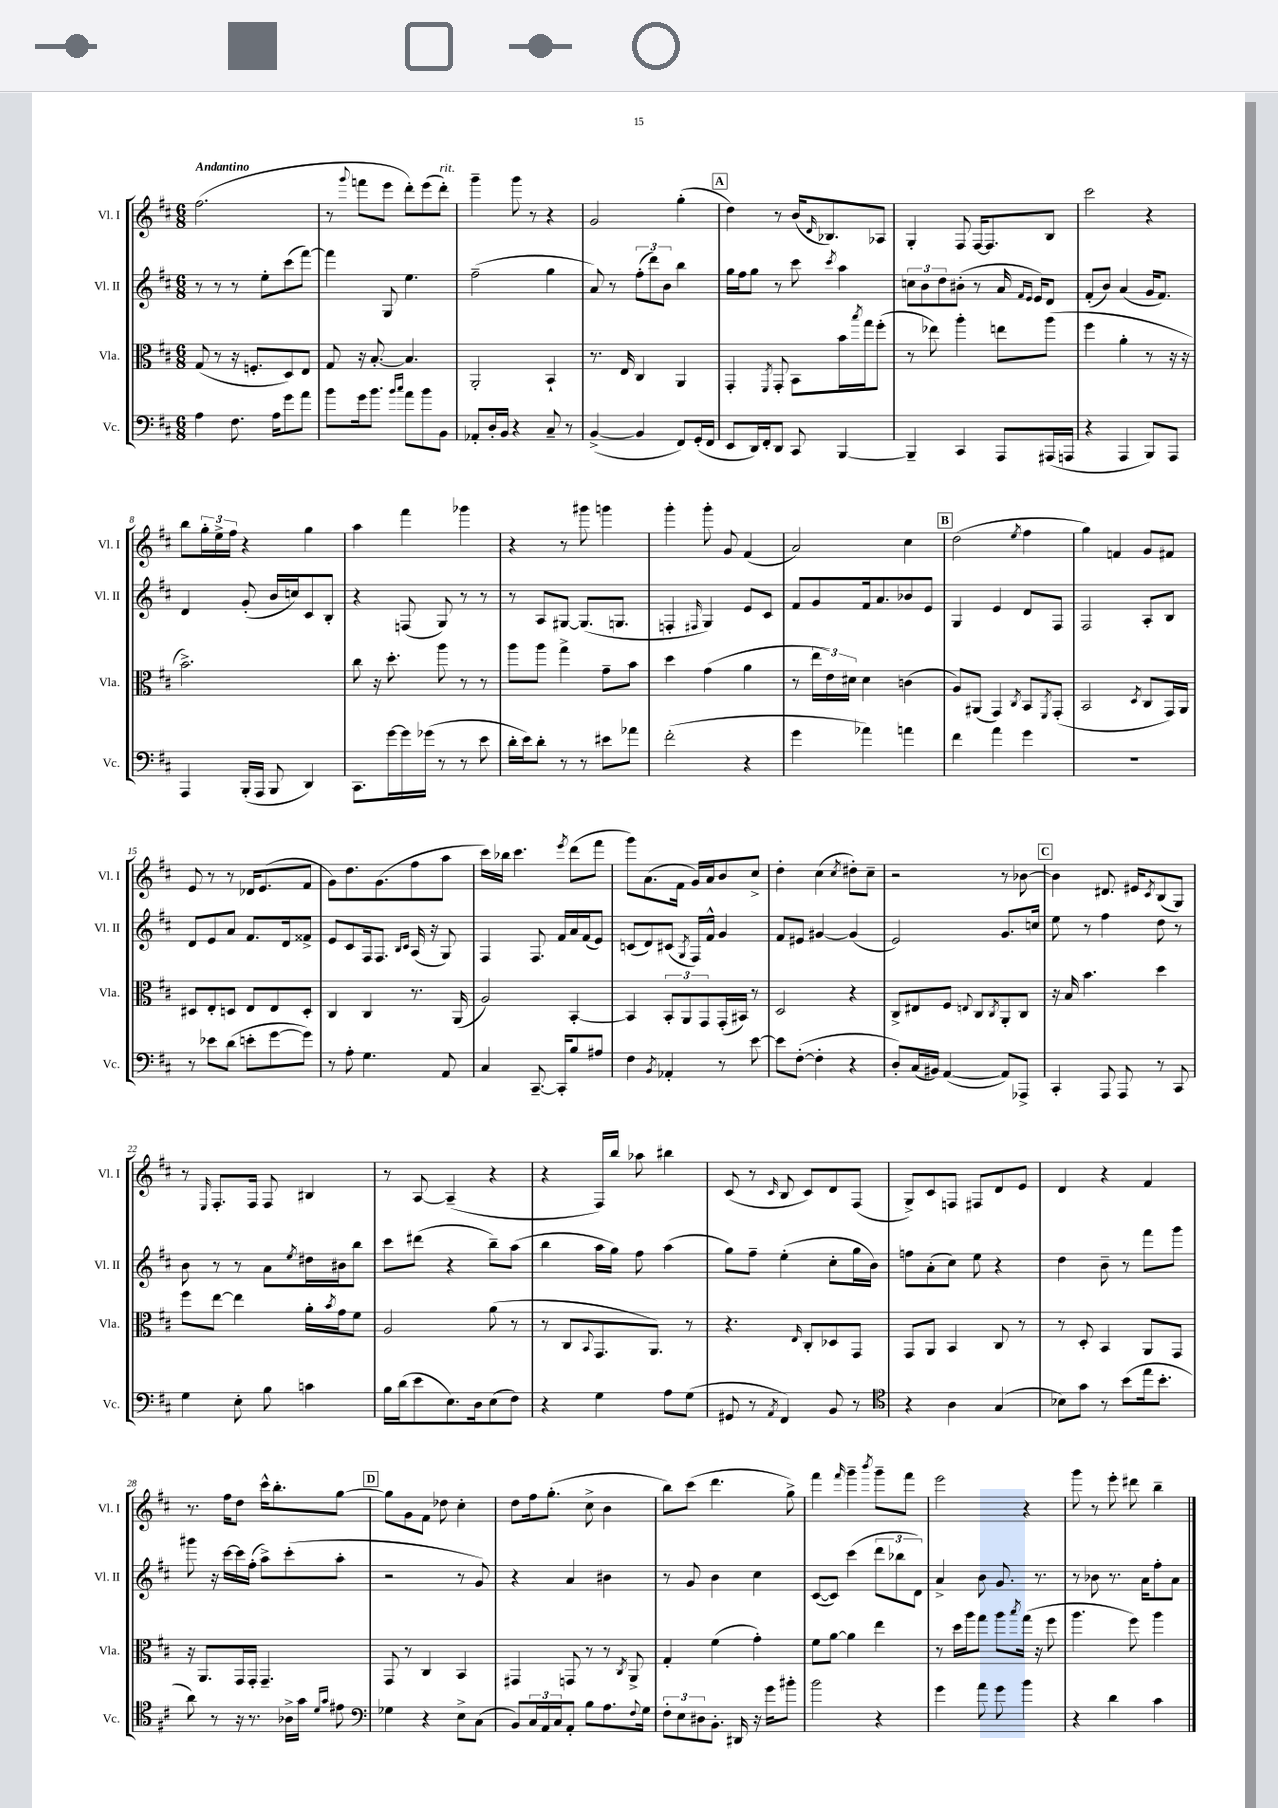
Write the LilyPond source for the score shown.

<<
\new StaffGroup <<
\new Staff = "s0" \with { instrumentName = "Vl. I" shortInstrumentName = "Vl. I" } {
    \clef treble \key d \major \numericTimeSignature \time 6/8 \tempo "Andantino"
    fis''2.( |
    r8 \appoggiatura { g'''8 } f'''8 e'''8 d'''8-.) e'''8( d'''8-.^\markup { \italic "rit." }) |
    g'''4-- g'''8 r8 r4 |
    g'2 g''4-.( |
    \mark \markup { \box "A" } d''4) r8 b'16( \grace { d'16 } bes8.) aes8 |
    g4-. fis8 fis16~ fis8. b8 |
    cis'''2 r4 |
    b''8 \tuplet 3/2 { g''16-. e''16-> fis''16 } r4 g''4 |
    a''4 fis'''4 ges'''4 |
    r4 r8 gis'''8 g'''4 |
    g'''4-. g'''8-. g'8 fis'4( |
    a'2) cis''4 |
    \mark \markup { \box "B" } d''2( \acciaccatura { e''8 } fis''4 |
    g''4) f'4 g'8 fis'8 |
    e'8 r8 r8 des'16 e'8.( fis'8 |
    g'8) d''8. g'8.( fis''8 a''8 |
    cis'''16) bes''16 cis'''4. \acciaccatura { e'''8 } d'''8( fis'''8 |
    g'''8) a'8.( fis'16 g'16) a'16 b'8 cis''8-> |
    d''4-. cis''4( \acciaccatura { cis''8 } dis''8-.) cis''8-- |
    r2 r8 bes'8~ |
    \mark \markup { \box "C" } bes'4 dis'8. eis'16 \acciaccatura { cis'8 } b8( g8) |
    r8 \grace { e16 } fis8.-. fis16 fis8 bis4 |
    r8 a8~ a4--( r4 |
    r4 fis16) b''16 aes''8 bis''4 |
    cis'8( r8 \grace { cis'16 } b8 cis'8) d'8 fis8( |
    g8->) cis'8 f8 fis8 d'8 e'8 |
    d'4 r4 fis'4 |
    r8. fis''16 d''8 cis'''16-^ b''8.-. g''8~ |
    \mark \markup { \box "D" } g''8 g'8 fis'8 des''8 cis''4-. |
    d''8 fis''16 g''8.-.( cis''8-> b'4 |
    b''8) cis'''8( d'''4. g''8->) |
    fis'''4 \grace { fis'''16 } g'''4-- \acciaccatura { b'''8 } g'''8-- fis'''8 |
    e'''2 r4 |
    g'''8 r8 e'''8-. dis'''8 b''4-- \bar "|." |
}
\new Staff = "s1" \with { instrumentName = "Vl. II" shortInstrumentName = "Vl. II" } {
    \clef treble \key d \major \numericTimeSignature \time 6/8
    r8 r8 r8 e''8-. cis'''8( fis'''8~) |
    fis'''4 g8 e''4. |
    fis''2--( g''4 |
    a'8) r8 \tuplet 3/2 { fis''8-.( d'''8) b'8 } b''4 |
    \mark \markup { \box "A" } g''16 fis''16 g''8 r8 cis'''8 \acciaccatura { cis'''8 } a''4 |
    \tuplet 3/2 { c''8 b'8 d''8 } bis'8-.( r8 a'16 \grace { fis'16 e'16 } e'16) d'8 |
    fis'8-.( b'8) a'4( g'16 fis'8.) |
    d'4 g'8-.( b'16 c''16) cis'8 b8-. |
    r4 f8( g8) r8 r8 |
    r8 a8 gis8~ gis8.( g8. |
    f4-. \grace { fis16 } g4) e'8 cis'8 |
    fis'8 g'8 fis'16 a'8. bes'8 e'8 |
    \mark \markup { \box "B" } g4 e'4 d'8 fis8 |
    fis2 a8-. b8 |
    d'8 e'8 a'8 fis'8. d'16 fisis'8-> |
    e'8 cis'8 fis16 fis8. \grace { b16 cis'16 } a16( r16 g8) |
    fis4 fis8. fis'16 a'16 fis'16( e'8) |
    c'8( d'8) cis'8( \acciaccatura { g8 } fis16) fis'16-^ g'4 |
    fis'8 eis'8 gis'4~ gis'4( |
    e'2) g'8. c''16 |
    \mark \markup { \box "C" } e''8 r8 fis''4 d''8 r8 |
    b'8 r8 r8 a'8 \acciaccatura { e''8 } dis''16 bis'16 b''8 |
    cis'''8 dis'''8( r4 b''8--) a''8( |
    b''4 a''16 g''16) fis''8 a''4( |
    g''8) fis''8-- e''4-.( cis''8-. g''16 b'16) |
    f''8 a'8-.( cis''8) e''8 r4 |
    d''4 b'8-- r8 fis'''8 g'''8 |
    gis'''8 r16 cis'''16~ cis'''16 fis''16-.( a''8->) cis'''8-.( a''8-. |
    \mark \markup { \box "D" } r2 r8 g'8) |
    r4 a'4 bis'4 |
    r8 g'8 b'4 cis''4 |
    cis'8~( cis'8) cis'''4( \tuplet 3/2 { d'''8 bes''8 d'8) } |
    a'4-> b'8 g'8. r8. |
    r8 bes'8 r8. a'16 fis''8-. a'8 \bar "|." |
}
\new Staff = "s2" \with { instrumentName = "Vla." shortInstrumentName = "Vla." } {
    \clef alto \key d \major \numericTimeSignature \time 6/8
    g8( r8 r16 f8.-. d8) e8 |
    g8 r16 b8.~-. b4. |
    a,2-. b,4-! |
    r8. e16 cis4 a,4 |
    \mark \markup { \box "A" } g,4-. \acciaccatura { fis,8 } g,8-. b,8 b'16 \acciaccatura { b''8 } g''16 fis''8-.( |
    r8 ees''8) a''4-. e''8 a''8( |
    fis''4 a'4-. r8 r16 r16 |
    b'2.->) |
    cis''8 r16 d''8.-. a''8 r8 r8 |
    a''8 a''8 g''4-> g'8-- b'8 |
    d''4 g'4( a'4 |
    r8 \tuplet 3/2 { e''16 e'16) dis'16 } dis'4 c'4( |
    \mark \markup { \box "B" } a8) ais,8( g,4) \acciaccatura { cis8 } b,8 \acciaccatura { fis,8 } g,8-.( |
    b,2 \acciaccatura { d8 } cis8 g,16) a,16 |
    dis8 e8-. d8 e8 e8 d8-. |
    cis4 cis4 r8. a,16( |
    a2) b,4~-. |
    b,4 \tuplet 3/2 { b,8-. a,8 g,8 } g,16-.( bis,16) r8 |
    d2 r4 |
    cis8-> eis8 fis8 \appoggiatura { e8 } cis8 \acciaccatura { cis8 } a,8-. cis8 |
    \mark \markup { \box "C" } r16 b16 b'4. d''4 |
    fis''8 e''8~ e''4 a'16-. \acciaccatura { b'8 } g'16 fis'8 |
    a2 a'8( r8 |
    r8 cis8 \appoggiatura { b,8 } g,8. a,8.) r8 |
    r4. \grace { e16 } cis8-. des8 g,8 |
    g,8 a,8 b,4 cis8 r8 |
    r8 d8-. b,4 a,8 g,8 |
    r16 a,8. g,16 g,16-. g,4.-- |
    \mark \markup { \box "D" } g,8 r8 cis4 b,4 |
    gis,4 g,8 r8 r8 \acciaccatura { cis8 } a,8-> |
    g4-. fis'4( g'4-.) |
    fis'8 a'8~ a'4 e''4 |
    r8 d''16 a''16 g''8 a''8 \acciaccatura { b''8 } g''16( r16 fis''8 |
    a''4. fis''8) a''4 \bar "|." |
}
\new Staff = "s3" \with { instrumentName = "Vc." shortInstrumentName = "Vc." } {
    \clef bass \key d \major \numericTimeSignature \time 6/8
    a4 fis8. a16 g'8 a'8 |
    b'8 g'16 b'8. \grace { b'16 cis''16 } a'8 b'8 b,8 |
    aes,8-. d16-. b,16 r4 cis8-- r8 |
    b,4~->( b,4 fis,8) g,16-.( fis,16 |
    \mark \markup { \box "A" } e,8 d,16) fis,16-. d,8 cis,8 b,,4~ |
    b,,4-- cis,4 a,,8 ais,,16( a,,16 |
    r4 a,,4 b,,8) a,,8 |
    a,,4 b,,16-.( a,,16 b,,8 d,4) |
    cis,8. g'16~ g'16 ges'16( r8 r8 e'8 |
    d'16-. e'16) d'8-. r8 r8 eis'8 aes'8 |
    fis'2-.( r4 |
    g'4 aes'4) a'4 |
    \mark \markup { \box "B" } fis'4 a'4 g'4 |
    R2. |
    r8 ees'8 d'8( e'8-. g'8~ g'8) |
    r8 a8-. g4. a,8 |
    cis4 cis,8.~-- cis,16-. b8 ais8 |
    fis4 \acciaccatura { b,8 } aes,4-. r8 e'8~ |
    e'8 fis8~-.( fis4-. r4 |
    d8-.) cis16( bis,16) a,4~( a,8) aes,,8-> |
    \mark \markup { \box "C" } cis,4-. a,,8 a,,8 r8 cis,8 |
    g4 e8-. b8 c'4 |
    b16 d'16( e'8 e8.) d16 e8( fis8) |
    r4 g4 a8 g8( |
    gis,8 r8 \acciaccatura { a,8 } fis,4) b,8 r8 |
    \clef tenor r4 a4 g4( |
    bes8) g'8 r8 b'8( e''16 b'8.-. |
    a'8) r8 r16 r8. aes16-> g'16 \grace { d'16 g'16 } eis'8 |
    \mark \markup { \box "D" } \clef bass ges4 r4 e8-> cis8( |
    b,8) \tuplet 3/2 { cis16 a,16 cis16 } a,8-. b8 a8. \appoggiatura { fis8 } g16 |
    \tuplet 3/2 { fis8-. e8 dis8 } b,8.-. dis,16 r16 g'16 bis'8-. |
    b'2 r4 |
    g'4 a'8 g'8 b'4 |
    r4 d'4 cis'4 \bar "|." |
}
>>
>>
